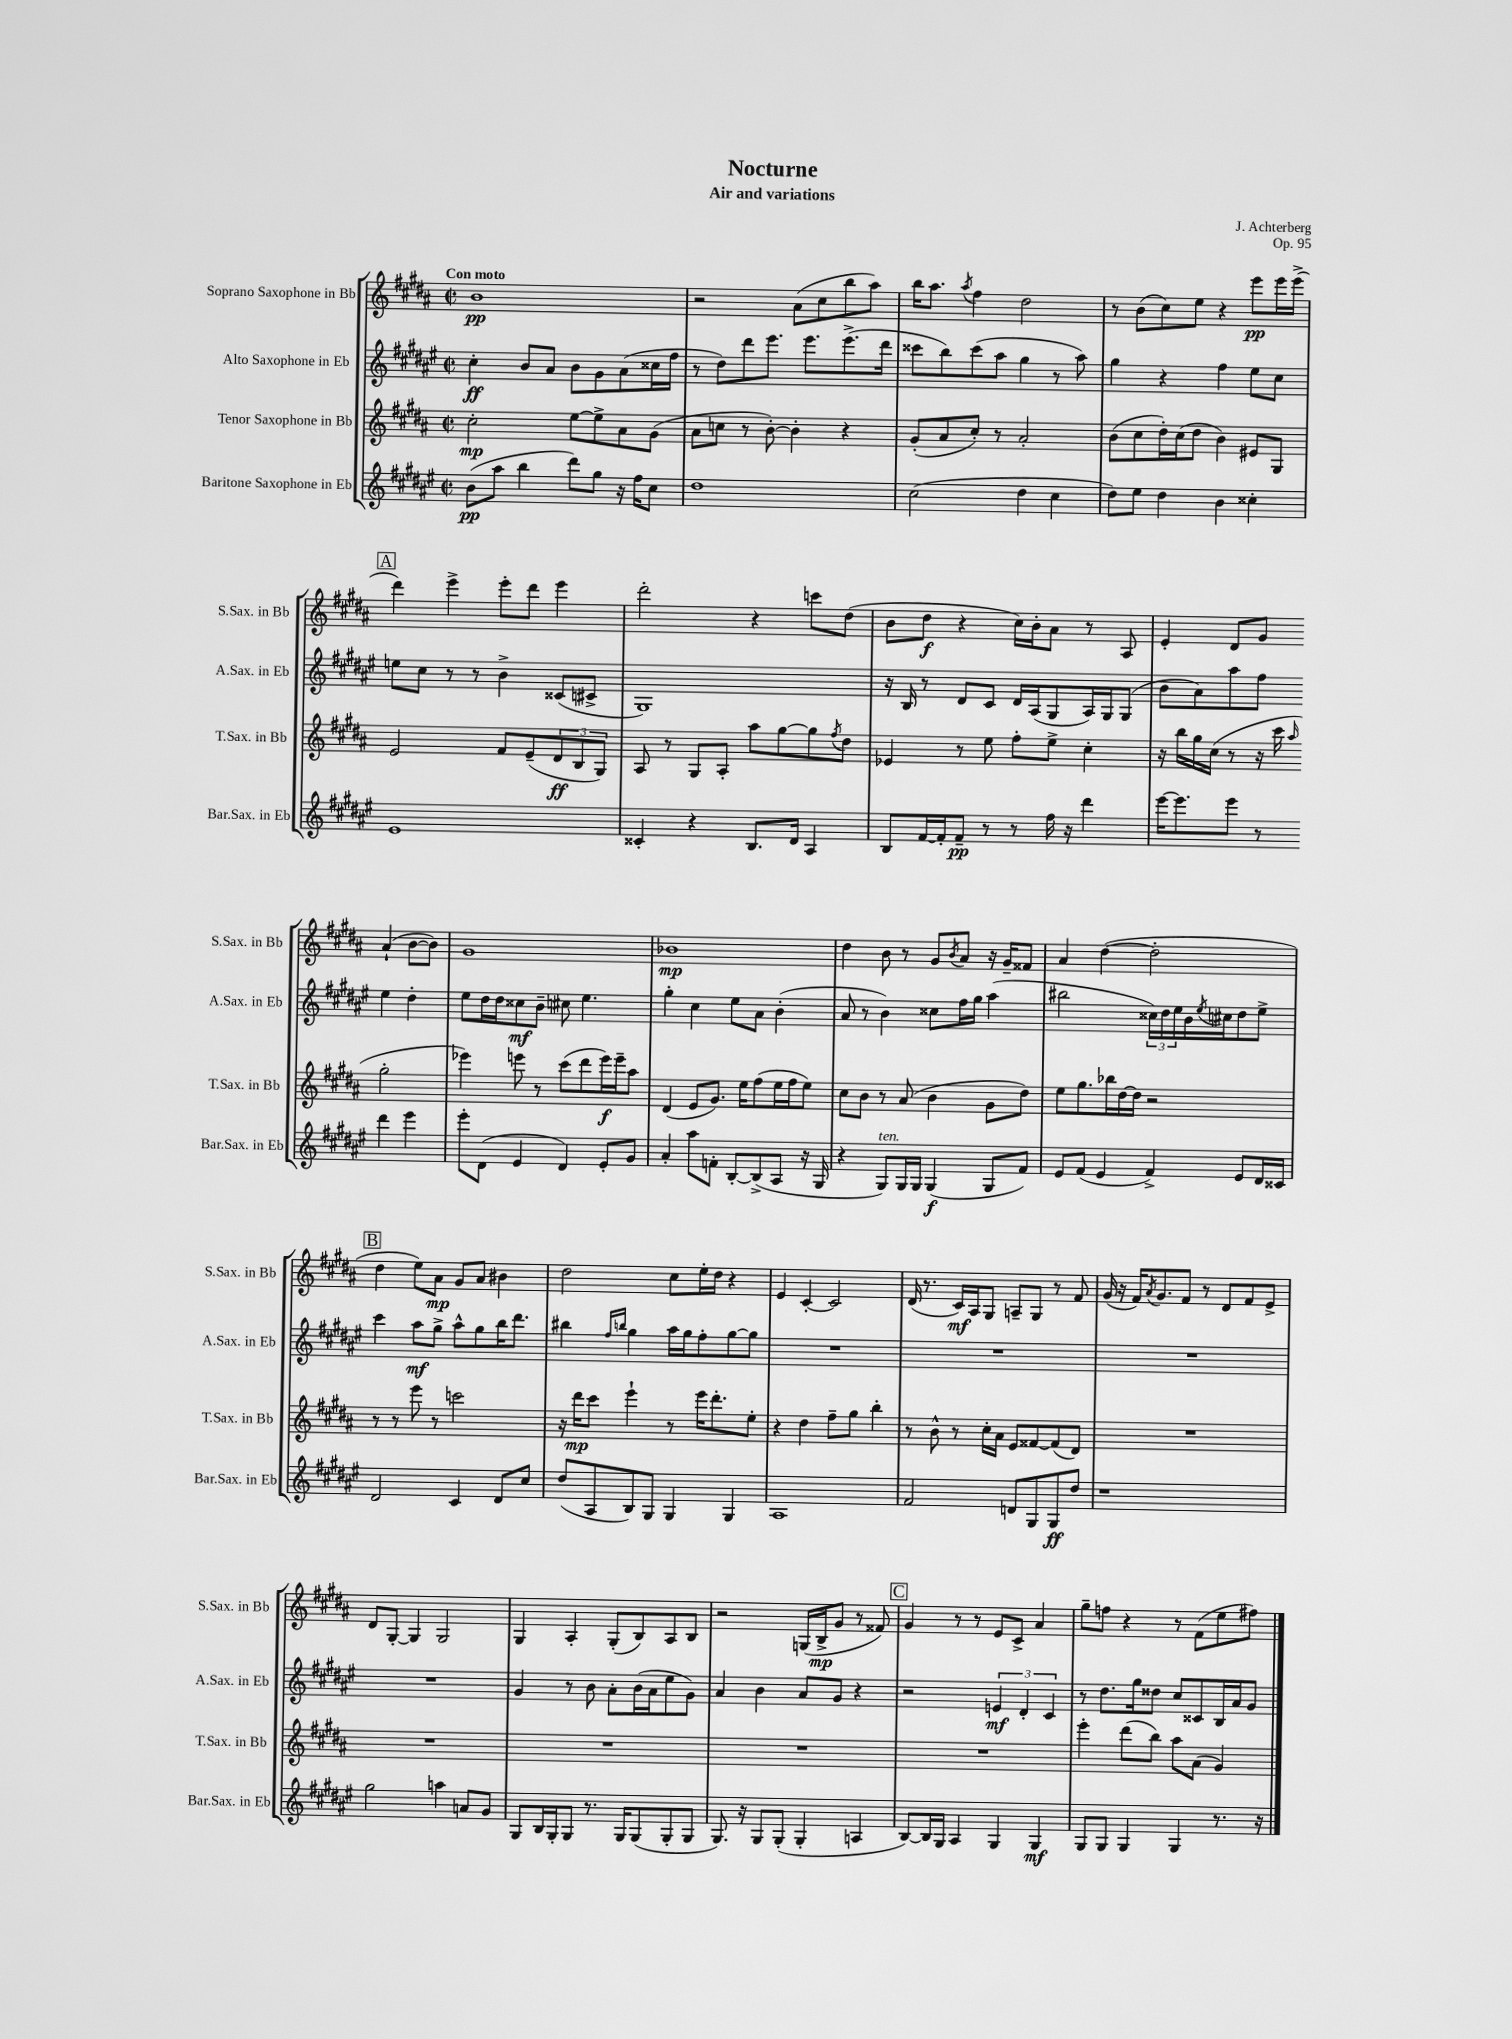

**kern	**dynam	**kern	**dynam	**kern	**dynam	**kern	**dynam
*part4	*part4	*part3	*part3	*part2	*part2	*part1	*part1
*staff4	*staff4	*staff3	*staff3	*staff2	*staff2	*staff1	*staff1
*I"Baritone Saxophone in Eb	*	*I"Tenor Saxophone in Bb	*	*I"Alto Saxophone in Eb	*	*I"Soprano Saxophone in Bb	*
*I'Bar.Sax. in Eb	*	*I'T.Sax. in Bb	*	*I'A.Sax. in Eb	*	*I'S.Sax. in Bb	*
*clefG2	*	*clefG2	*	*clefG2	*	*clefG2	*
*k[f#c#g#d#a#e#]	*	*k[f#c#g#d#a#]	*	*k[f#c#g#d#a#e#]	*	*k[f#c#g#d#a#]	*
*M2/2	*	*M2/2	*	*M2/2	*	*M2/2	*
*met(c|)	*	*met(c|)	*	*met(c|)	*	*met(c|)	*
=1	=1	=1	=1	=1	=1	=1	=1
!	!	!	!	!	!	!LO:TX:a:B:t=Con moto	!
(8b\L	pp	2cc#'\	mp	4cc#'\	ff	1b	pp
8aa#\J	.	.	.	.	.	.	.
4bb\	.	.	.	8b/L	.	.	.
.	.	.	.	8a#/J	.	.	.
8ddd#\L)	.	[8ee\L	.	8b\L	.	.	.
8gg#\J	.	8ee^\]	.	8g#\	.	.	.
16r	.	8a#\	.	(8a#\	.	.	.
16ff#\KL	.	.	.	.	.	.	.
8cc#\J	.	(8g#\J	.	16cc##X\L	.	.	.
.	.	.	.	16ff#\JJ	.	.	.
=2	=2	=2	=2	=2	=2	=2	=2
1dd#	.	8a#\L	.	8r	.	2r	.
.	.	8ccn\J	.	8dd#\L)	.	.	.
.	.	8r	.	8ddd#\	.	.	.
.	.	[8b'\)	.	8.eee#\J	.	.	.
.	.	4b'\]	.	.	.	(8a#\L	.
.	.	.	.	8.eee#\L	.	.	.
.	.	.	.	.	.	8cc#\	.
.	.	4r	.	(8.eee#^\	.	8bb\	.
.	.	.	.	.	.	8aa#\J)	.
.	.	.	.	16ddd#\Jk	.	.	.
=3	=3	=3	=3	=3	=3	=3	=3
(2cc#\	.	(8g#'/L	.	8ccc##X\L	.	16bb\KL	.
.	.	.	.	.	.	8.aa#\J	.
.	.	8a#/	.	8bb\)	.	.	.
.	.	.	.	.	.	8qaa#/	.
.	.	8cc#'/J)	.	(8ccc##\	.	4ff#\	.
.	.	8r	.	8aa#\J	.	.	.
4dd#\	.	2a#'/	.	4gg#\	.	2dd#\	.
4cc#\	.	.	.	8r	.	.	.
.	.	.	.	8aa#\)	.	.	.
=4	=4	=4	=4	=4	=4	=4	=4
8dd#\L)	.	(8b\L	.	4gg#\	.	8r	.
8ee#\J	.	8cc#\	.	.	.	(8b\L	.
4dd#\	.	16dd#'\L)	.	4r	.	8cc#\)	.
.	.	(16cc#\J	.	.	.	.	.
.	.	8dd#\J	.	.	.	8ee\J	.
4b\	.	4b\)	.	4ff#\	.	4r	.
4cc##X'\	.	8e#X/L	.	8ee#\L	.	8eee\L	pp
.	.	8G#/J	.	8cc#\J	.	16eee\L	.
.	.	.	.	.	.	(16eee^\JJ	.
!!LO:LB:g=z
!!LO:REH:place=s1:t=A
=5	=5	=5	=5	=5	=5	=5	=5
1e#	.	2e/	.	8een\L	.	4ddd#\)	.
.	.	.	.	8cc#\J	.	.	.
.	.	.	.	8r	.	4eee^\	.
.	.	.	.	8r	.	.	.
.	.	8f#/L	.	4b^\	.	8eee'\L	.
.	.	(8e~/	.	.	.	8ddd#\J	.
.	.	12d#/	ff	(8c##X/L	.	4eee\	.
.	.	12B/	.	.	.	.	.
.	.	.	.	8c#X^/J	.	.	.
.	.	12G#/J)	.	.	.	.	.
=6	=6	=6	=6	=6	=6	=6	=6
4c##X'/	.	8A#/	.	1G#)	.	2ddd#'\	.
.	.	8r	.	.	.	.	.
4r	.	8G#/L	.	.	.	.	.
.	.	8A#'/J	.	.	.	.	.
8.B/L	.	8aa#\L	.	.	.	4r	.
.	.	[8gg#\	.	.	.	.	.
16d#/Jk	.	.	.	.	.	.	.
4A#/	.	8gg#\]	.	.	.	8cccn\L	.
.	.	8qff#/	.	.	.	.	.
.	.	8dd#\J	.	.	.	(8dd#\J	.
=7	=7	=7	=7	=7	=7	=7	=7
8B/L	.	4e-X/	.	16r	.	8b\L	.
.	.	.	.	16B/	.	.	.
[16f#/L	.	.	.	8r	.	8dd#\J	f
16f#'/J]	.	.	.	.	.	.	.
8f#~/J	pp	8r	.	8d#/L	.	4r	.
8r	.	8ee\	.	8c#/J	.	.	.
8r	.	8ff#'\L	.	16d#/LL	.	16cc#\LL)	.
.	.	.	.	(16A#/J	.	16b'\J	.
16ff#\	.	8ee^\J	.	8G#/	.	8a#\J	.
16r	.	.	.	.	.	.	.
4ddd#\	.	4cc#'\	.	16A#/L)	.	8r	.
.	.	.	.	16G#/J	.	.	.
.	.	.	.	(8G#/J	.	8A#/	.
=8	=8	=8	=8	=8	=8	=8	=8
[16eee#\KL	.	16r	.	8b\L	.	4e'/	.
8.eee#\]	.	16bb\LL	.	.	.	.	.
.	.	16gg#\	.	8a#\)	.	.	.
.	.	(16cc#\JJ	.	.	.	.	.
8eee#\J	.	8r	.	8aa#\	.	8d#/L	.
8r	.	16r	.	8ff#\J	.	8g#/J	.
.	.	16ccc#\	.	.	.	.	.
.	.	16qqaa#/	.	.	.	.	.
4ddd#\	.	2gg#'\	.	4ee#\	.	(4a#`/	.
4eee#\	.	.	.	4dd#'\	.	[8b\L	.
.	.	.	.	.	.	8b\J])	.
!!LO:LB:g=z
=9	=9	=9	=9	=9	=9	=9	=9
8eee#'\L	.	4eee-X\)	.	8ee#\L	.	1g#	.
(8d#\J	.	.	.	16dd#\L	.	.	.
.	.	.	.	16dd#\J	.	.	.
4e#/	.	8eeen\	.	8cc##X\	mf	.	.
.	.	8r	.	8b~\J	.	.	.
4d#/)	.	(8ccc#\L	.	8cc#X\	.	.	.
.	.	8ddd#\	.	4.ee#\	.	.	.
8e#'/L	.	16eee\L)	f	.	.	.	.
.	.	16eee~\J	.	.	.	.	.
8g#/J	.	8aa#\J	.	.	.	.	.
=10	=10	=10	=10	=10	=10	=10	=10
4a#'/	.	(4d#/	.	4gg#'\	.	1b-X	mp
8aa#\L	.	8e/L	.	4cc#\	.	.	.
8fn'\J	.	8.g#/J)	.	.	.	.	.
[8B'/L	.	.	.	8ee#\L	.	.	.
.	.	16ee\KL	.	.	.	.	.
(8B^/]	.	(8ff#\	.	8a#\J	.	.	.
8A#/J	.	16ee\L	.	(4b'\	.	.	.
.	.	16ff#\J	.	.	.	.	.
16r	.	8ee\J)	.	.	.	.	.
16G#/	.	.	.	.	.	.	.
=11	=11	=11	=11	=11	=11	=11	=11
4r	.	8cc#\L	.	8a#/	.	4dd#\	.
.	.	8b\J	.	8r	.	.	.
!LO:TX:a:i:t=ten.	!	!	!	!	!	!	!
8G#/L)	.	8r	.	4b\)	.	8b\	.
16G#/L	.	(8a#/	.	.	.	8r	.
16G#/JJ	.	.	.	.	.	.	.
(4G#/	f	4b\	.	8cc##X\L	.	8g#/L	.
.	.	.	.	.	.	8qb/	.
.	.	.	.	16ff#\L	.	8a#/J	.
.	.	.	.	16gg#\JJ	.	.	.
8G#/L	.	8g#\L	.	(4aa#\	.	16r	.
.	.	.	.	.	.	16g#~/KL	.
8f#/J)	.	8dd#\J)	.	.	.	8f##X/J	.
=12	=12	=12	=12	=12	=12	=12	=12
8e#/L	.	8ee\L	.	2bb#X\	.	4a#/	.
(8f#/J	.	8.gg#\	.	.	.	.	.
4e#/	.	.	.	.	.	([4dd#\	.
.	.	16bb-X\L	.	.	.	.	.
.	.	[16dd#\	.	.	.	.	.
.	.	16dd#\JJ]	.	.	.	.	.
4f#^/)	.	2r	.	24cc##X\LL)	.	2dd#'\]	.
.	.	.	.	24dd#\	.	.	.
.	.	.	.	24ee#\	.	.	.
.	.	.	.	16b\	.	.	.
.	.	.	.	8qee#/	.	.	.
.	.	.	.	16cc#X\J	.	.	.
8e#/L	.	.	.	8dd#\	.	.	.
16d#/L	.	.	.	8ee#^\J	.	.	.
16c##X/JJ	.	.	.	.	.	.	.
!!LO:LB:g=z
!!LO:REH:place=s1:t=B
=13	=13	=13	=13	=13	=13	=13	=13
2d#/	.	8r	.	4ccc#\	.	4dd#\	.
.	.	8r	.	.	.	.	.
.	.	8eee\	.	8aa#\L	mf	8ee\L)	.
.	.	8r	.	8gg#^\J	.	8a#\J	mp
4c#/	.	2cccn\	.	8aa#^^\L	.	8g#/L	.
.	.	.	.	8gg#\	.	8a#/J	.
8d#/L	.	.	.	16bb\K	.	4b#X\	.
.	.	.	.	8.ddd#\J	.	.	.
8cc#/J	.	.	.	.	.	.	.
=14	=14	=14	=14	=14	=14	=14	=14
(8dd#/L	.	16r	.	4bb#X\	.	2dd#\	.
.	.	16ddd#\KL	mp	.	.	.	.
8A#/	.	8ccc#\J	.	.	.	.	.
.	.	.	.	16qqff#/LL	.	.	.
.	.	.	.	16qqbbn/JJ	.	.	.
8B/)	.	4eee`\	.	4gg#\	.	.	.
8G#/J	.	.	.	.	.	.	.
4G#/	.	8r	.	16aa#\LL	.	8cc#\L	.
.	.	.	.	16gg#\J	.	.	.
.	.	16eee\KL	.	8ff#'\	.	16ee'\L	.
.	.	8.ddd#'\	.	.	.	16dd#\JJ	.
4G#/	.	.	.	[8gg#\	.	4r	.
.	.	8ee'\J	.	8gg#\J]	.	.	.
=15	=15	=15	=15	=15	=15	=15	=15
1A#	.	4r	.	1r	.	4e/	.
.	.	4dd#\	.	.	.	[4c#'/	.
.	.	8ff#~\L	.	.	.	2c#/]	.
.	.	8gg#\J	.	.	.	.	.
.	.	4bb'\	.	.	.	.	.
=16	=16	=16	=16	=16	=16	=16	=16
2f#/	.	8r	.	1r	.	(16d#/	.
.	.	.	.	.	.	8.r	.
.	.	8b^^\	.	.	.	.	.
.	.	8r	.	.	.	16c#/LL)	mf
.	.	.	.	.	.	16A#/J	.
.	.	16cc#'\LL	.	.	.	8G#/J	.
.	.	16a#\JJ	.	.	.	.	.
8dn/L	.	8e/L	.	.	.	8An~/L	.
8G#/	.	[8f##X/	.	.	.	8G#/J	.
8G#/	ff	(8f##/]	.	.	.	8r	.
8dd#/J	.	8d#/J)	.	.	.	8f#/	.
=17	=17	=17	=17	=17	=17	=17	=17
1r	.	1r	.	1r	.	(16g#/	.
.	.	.	.	.	.	16r	.
.	.	.	.	.	.	16f#/KL)	.
.	.	.	.	.	.	8qa#/	.
.	.	.	.	.	.	8.g#/	.
.	.	.	.	.	.	8f#/J	.
.	.	.	.	.	.	8r	.
.	.	.	.	.	.	8d#/L	.
.	.	.	.	.	.	8f#/	.
.	.	.	.	.	.	8e^/J	.
!!LO:LB:g=z
=18	=18	=18	=18	=18	=18	=18	=18
2gg#\	.	1r	.	1r	.	8d#/L	.
.	.	.	.	.	.	[8G#'/J	.
.	.	.	.	.	.	4G#/]	.
4aan\	.	.	.	.	.	2G#/	.
8an/L	.	.	.	.	.	.	.
8g#/J	.	.	.	.	.	.	.
=19	=19	=19	=19	=19	=19	=19	=19
8G#/L	.	1r	.	4g#/	.	4G#/	.
16B/L	.	.	.	.	.	.	.
16G#'/J	.	.	.	.	.	.	.
8G#/J	.	.	.	8r	.	4A#'/	.
8.r	.	.	.	8b\	.	.	.
.	.	.	.	8a#'\L	.	(8G#'/L	.
16G#/KL	.	.	.	.	.	.	.
(8G#/	.	.	.	(16b\L	.	8B/)	.
.	.	.	.	16a#\J	.	.	.
8G#'/	.	.	.	8ee#\	.	8A#/	.
8G#/J	.	.	.	8g#\J)	.	8B/J	.
=20	=20	=20	=20	=20	=20	=20	=20
8.G#/)	.	1r	.	4a#/	.	2r	.
16r	.	.	.	.	.	.	.
8G#/L	.	.	.	4b\	.	.	.
(8G#'/J	.	.	.	.	.	.	.
4G#'/	.	.	.	8a#/L	.	(16Gn/LL	.
.	.	.	.	.	.	16B^/J	mp
.	.	.	.	8g#/J	.	8g#/J	.
4An/	.	.	.	4r	.	8r	.
.	.	.	.	.	.	8f##X/)	.
!!LO:REH:place=s1:t=C
=21	=21	=21	=21	=21	=21	=21	=21
[8B/L)	.	1r	.	2r	.	4g#/	.
16B/L]	.	.	.	.	.	.	.
16G#/JJ	.	.	.	.	.	.	.
4A#/	.	.	.	.	.	8r	.
.	.	.	.	.	.	8r	.
4G#/	.	.	.	6en/	mf	8e/L	.
.	.	.	.	.	.	8c#^/J	.
.	.	.	.	6d#'/	.	.	.
4G#/	mf	.	.	.	.	4a#/	.
.	.	.	.	6c#/	.	.	.
=22	=22	=22	=22	=22	=22	=22	=22
8G#/L	.	4eee'\	.	8r	.	8gg#~\L	.
8G#/J	.	.	.	8.dd#\L	.	8ffn\J	.
4G#/	.	(8ddd#\L	.	.	.	4r	.
.	.	.	.	16gg#\k	.	.	.
.	.	8bb\J)	.	8dd##X\J	.	.	.
4G#/	.	8aa#\L	.	8cc#/L	.	8r	.
.	.	(8a#\J	.	8c##X/	.	(8f#\L	.
8.r	.	4g#/)	.	16B/L	.	8ee\	.
.	.	.	.	16a#/J	.	.	.
.	.	.	.	8g#/J	.	8ff#X\J)	.
16r	.	.	.	.	.	.	.
==	==	==	==	==	==	==	==
*-	*-	*-	*-	*-	*-	*-	*-
